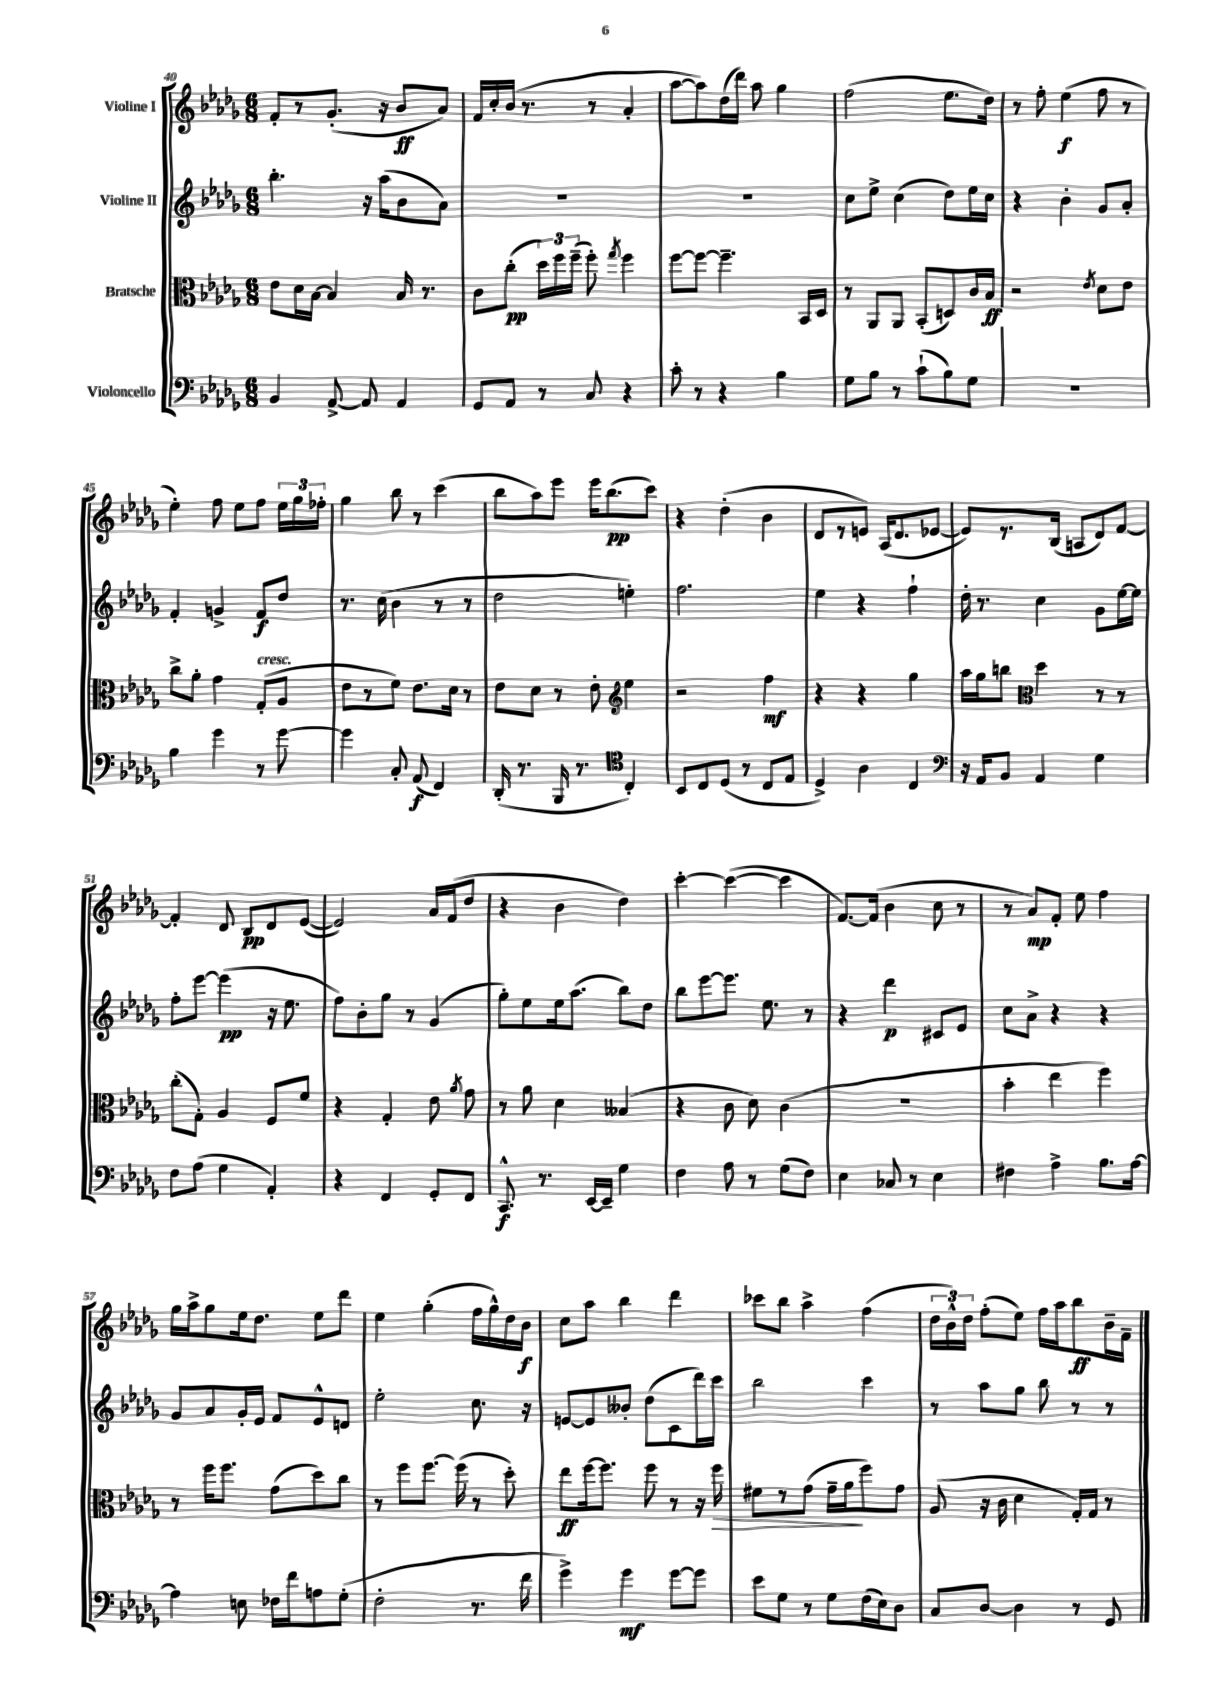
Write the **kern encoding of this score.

**kern	**kern	**kern	**kern
*staff4	*staff3	*staff2	*staff1
*clefF4	*clefC3	*clefG2	*clefG2
*k[b-e-a-d-g-]	*k[b-e-a-d-g-]	*k[b-e-a-d-g-]	*k[b-e-a-d-g-]
*M6/8	*M6/8	*M6/8	*M6/8
4BB-	8e-	4.bb-'	8f'
.	16d-	.	8r
.	[16B-	.	.
[8AA-^	4B-]	.	(8.g-'
8AA-]	.	16r	.
.	.	(16aa-	16r
4AA-	16B-	8b-	8b-
.	8.r	.	.
.	.	8a-)	8a-)
=	=	=	=
8GG-	8c	2.r	16f
.	.	.	16cc'
8AA-	(8cc'	.	(16b-
.	.	.	8.r
8r	24dd-)	.	.
.	24ff	.	.
.	(24ff~	.	.
8C	8ff')	.	8r
.	8qgg-	.	.
4r	4ff	.	4a-'
=	=	=	=
8c'	[8ff	2.r	[8aa-
8r	8ff_	.	8aa-])
4r	4.ff~]	.	(16dd-
.	.	.	16ddd-)
.	.	.	8aa-
4B-	.	.	4gg-
.	16BB-	.	.
.	16D-	.	.
=	=	=	=
8G-	8r	8cc	(2ff
8B-	8AA-	8ee-^	.
8r	8AA-	(4cc	.
(8c`	(8BB-'	.	.
8B-)	8D)	8dd-)	8.ee-
8G-	16c	16ee-	.
.	16B-	16cc	16dd-)
=	=	=	=
2.r	2r	4r	8r
.	.	.	8ff'
.	.	4b-'	(4ee-
.	8qe-	.	.
.	8d-	8g-	8ff
.	8e-	8a-'	8r
=	=	=	=
4B-	8cc^	4f'	4ee-')
.	8a-'	.	.
4g-	4g-	4g^	8ff
.	.	.	8ee-
8r	(8G-'	8f	8ff
[8g-	8A-	8dd-	24ee-
.	.	.	24gg-
.	.	.	24ff-'
=	=	=	=
4g-]	8e-	8.r	4gg-
.	8r	.	.
.	.	(16cc	.
8C'	8f)	4b-	8bb-
(8AA-	8.e-	.	8r
4FF)	.	8r	(4ccc
.	16d-	.	.
.	8r	8r	.
=	=	=	=
(16DD-'	8e-	2dd-	8bb-
8.r	.	.	.
.	8d-	.	8aa-)
16BBB-	8r	.	8eee-
8.r	.	.	.
.	8e-'	.	16eee-
.	.	.	(8.bb-
*clefC4	*clefG2	*	*
4C')	4ee-	4ee')	.
.	.	.	8ccc)
=	=	=	=
8BB-	2r	2.ff	4r
8C	.	.	.
(8D-	.	.	(4dd-'
8r	.	.	.
8C	4ff	.	4b-
8E-	.	.	.
=	=	=	=
4D-^)	4r	4ee-	8d-
.	.	.	8r
4A-	4r	4r	8e)
.	.	.	(16A-
.	.	.	8.d-
4C	4gg-	4ff`	.
.	.	.	[8e-
=	=	=	=
*clefF4	*	*	*
16r	16aa-	16dd-'	8e-])
16AA-	16gg-	8.r	.
8BB-	8bb	.	8.r
*	*clefC3	*	*
4AA-	4dd-	4cc	.
.	.	.	(16B-
.	.	.	8A
4G-	8r	8g-	8d-)
.	8r	[16ee-	[8f
.	.	16ee-]	.
=	=	=	=
8F	(8cc'	8ff'	4f']
(8A-	8G-')	[8eee-	.
4G-	4A-	(4eee-]	8d-
.	.	.	8B-
4AA-')	8F	16r	8d-
.	.	8.ee-	.
.	8f	.	([8e-
=	=	=	=
4r	4r	8ff)	2e-])
.	.	8b-'	.
4FF	4G-'	8gg-	.
.	.	8r	.
8GG-'	8e-	(4g-	16a-
.	.	.	(16f
.	8qa-	.	.
8FF	8g-	.	8dd-
=	=	=	=
8.CC^^	8r	8gg-')	4r
.	8a-	8ee-	.
8.r	.	.	.
.	4d-	16ee-	4b-
.	.	(8.aa-	.
[16EE-	.	.	.
16EE-~]	.	.	.
4G-	(4B--	8bb-)	4dd-)
.	.	8dd-	.
=	=	=	=
4F	4r	8bb-	[4ccc'
.	.	[8eee-	.
8A-	8c	8.eee-]	(4ccc_
8r	8d-)	.	.
.	.	8.ee-	.
(8G-	(4c	.	4ccc]
8F)	.	8r	.
=	=	=	=
4E-	2.r	4r	[8.f)
.	.	.	(16f]
8C-	.	4ddd-	4b-
8r	.	.	.
4E-	.	8c#	8cc
.	.	8e-	8r
=	=	=	=
4F#	4b-'	8cc	8r
.	.	8a-^	8a-)
4A-^	4ee-	4r	8f'
.	.	.	8ee-
8.B-	4ff)	4r	4ff
[16A-	.	.	.
=	=	=	=
4A-]	8r	8g-	16gg-
.	.	.	16aa-^
.	16ff	8a-	8gg-
.	8.ff	.	.
8E	.	16g-'	16ee-
.	.	16e-	8.dd-
16F-	(8g-	8f	.
16f	.	.	.
8A	8dd-)	8e-^^	8ee-
(8G-'	8cc	8d	8ddd-
=	=	=	=
2F'	8r	2ee-'	4ee-
.	8ff	.	.
.	[8.ff	.	(4gg-'
.	(16ff]	.	.
8.r	8r	8.cc	16ff
.	.	.	16gg-^^)
.	8dd-')	.	16dd-
16f	.	16r	16b-
=	=	=	=
4g-^)	8ee-	[8e	8cc
.	[16ff	8e]	8aa-
.	8.ff]	.	.
4g-	.	8b--'	4bb-
.	8ff	(8dd-	.
[8g-	8r	8c	4ddd-
8g-]	16r	16ddd-)	.
.	16ff	16ccc	.
=	=	=	=
8e-	8f#	2bb-	8ccc-
8G-	8r	.	8bb-
8r	(8g-	.	4aa-^
8G-	16g-~	.	.
.	16a-	.	.
(16F	8ff)	4ccc	(4ff
16E-)	.	.	.
8D-	8g-	.	.
=	=	=	=
8C	(8A-	8r	24dd-
.	.	.	24b-^^)
.	.	.	24dd-
[8D-	16r	8aa-	(8ff'
.	16c	.	.
4D-]	4d-	8gg-	8ee-)
.	.	8bb-	16ff
.	.	.	16aa-
8r	16G-')	8r	8bb-
.	16G-	.	.
8GG-	8r	8r	16b-~
.	.	.	16f~
==	==	==	==
*-	*-	*-	*-
